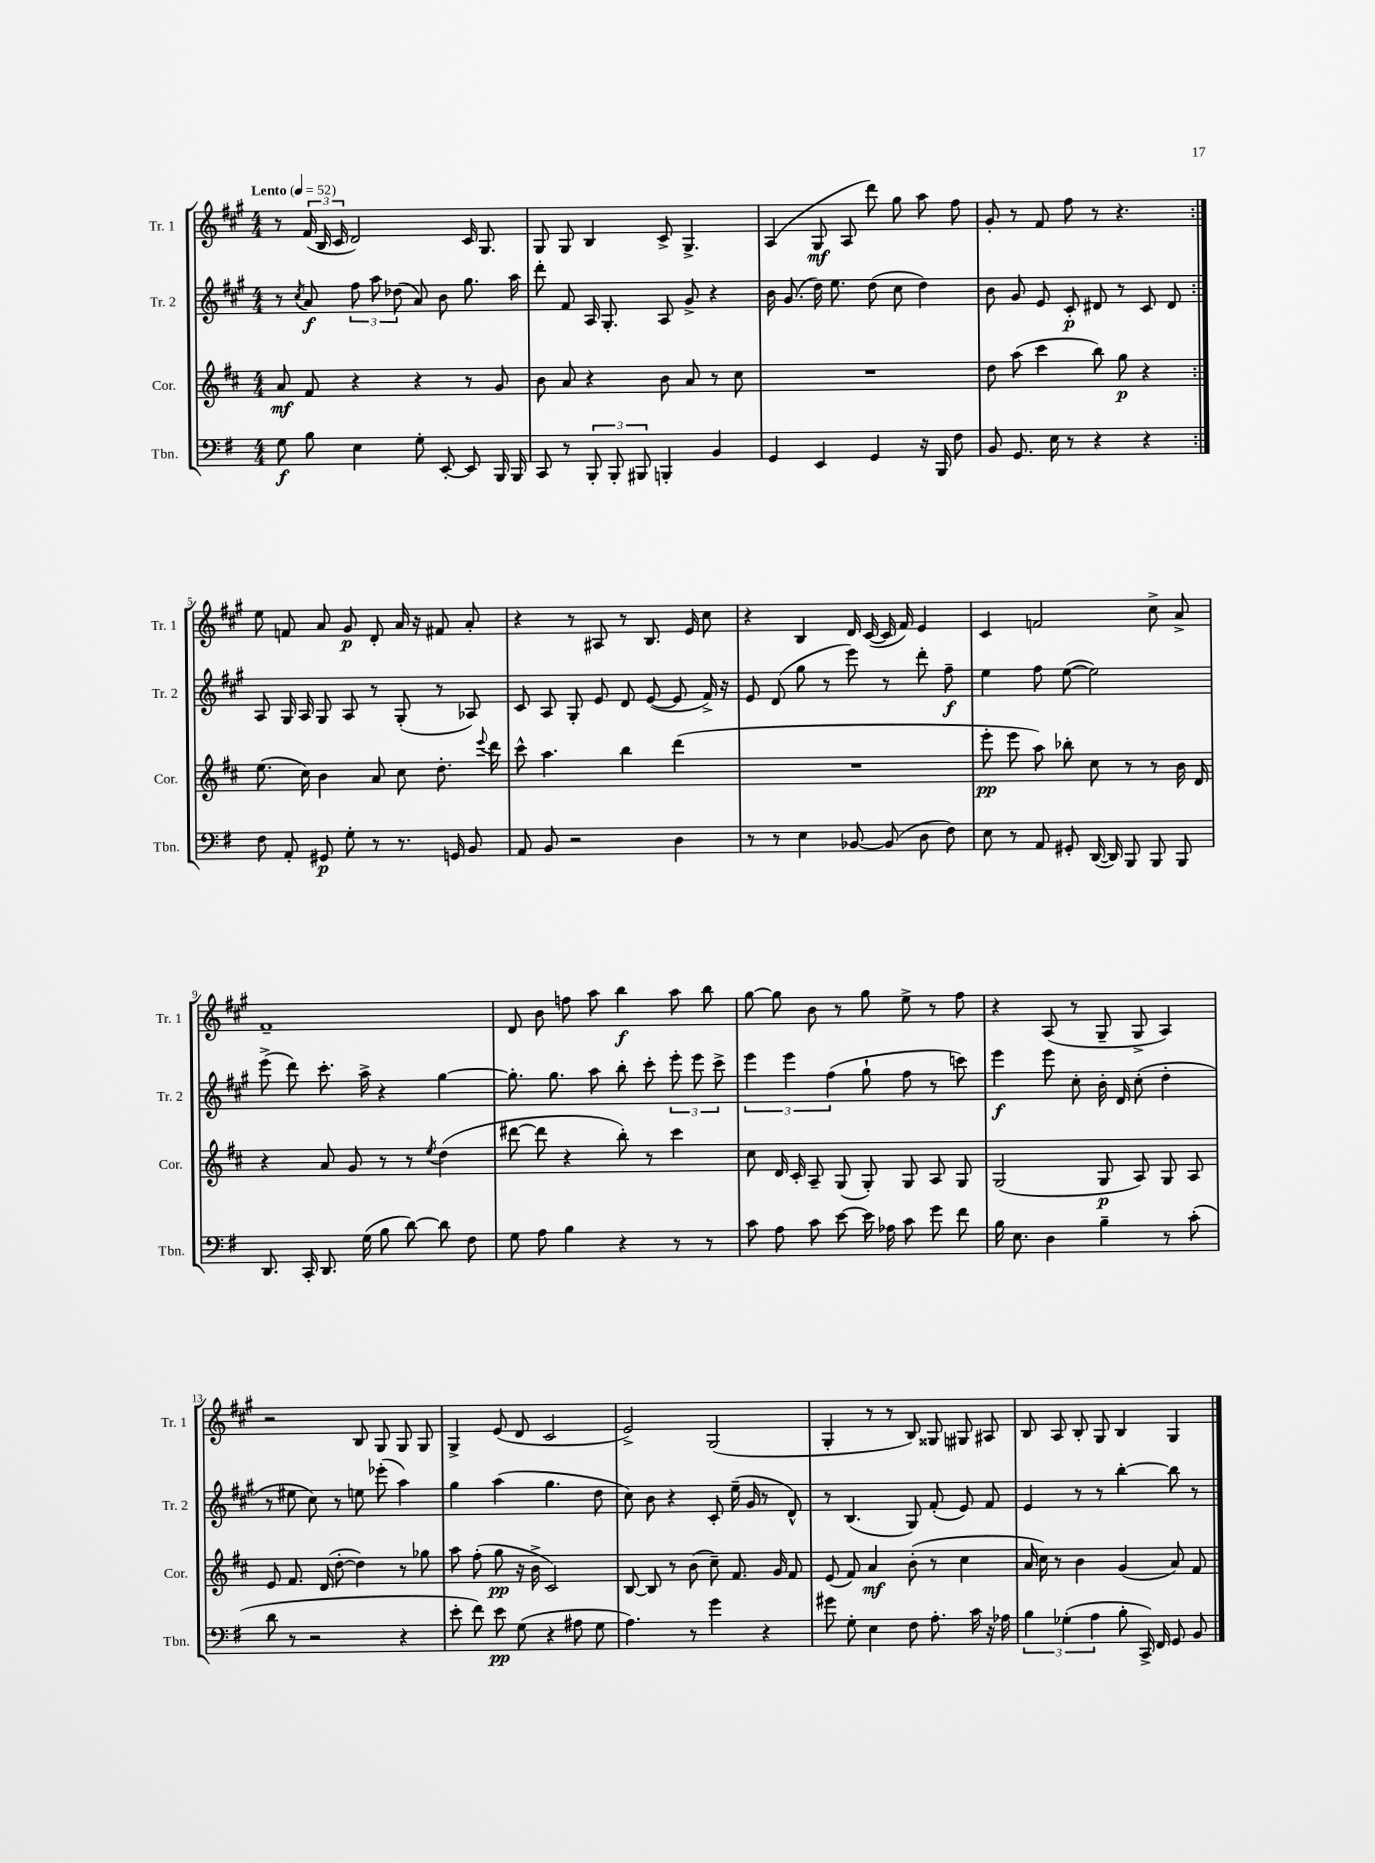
<<
\new StaffGroup <<
\new Staff = "s0" \with { instrumentName = "Tr. 1" shortInstrumentName = "Tr. 1" } {
    \clef treble \key a \major \numericTimeSignature \time 4/4 \tempo "Lento" 4 = 52
    \autoBeamOff \repeat volta 2 { r8 \tuplet 3/2 { fis'16( b16 cis'16 } d'2) cis'16 gis8. |
    gis8 gis8 b4 cis'8-> gis4.-> |
    a4( gis8\mf a8 d'''8) gis''8 a''8 fis''8 |
    gis'8-. r8 fis'8 fis''8 r8 r4. | }
    e''8 f'8 a'8 gis'8\p d'8-. a'16 r16 fis'8 a'8-. |
    r4 r8 ais8 r8 b8. e'16 cis''8 |
    r4 b4 d'16 cis'16~( cis'16 fis'16) e'4 |
    cis'4 f'2 cis''8-> a'8-> |
    fis'1-- |
    d'8 b'8 f''8 a''8 b''4\f a''8 b''8 |
    gis''8~ gis''8 b'8 r8 gis''8 e''8-> r8 fis''8 |
    r4 a8( r8 gis8-- gis8-> a4) |
    r2 b8 gis8 gis8 gis8 |
    gis4-> e'8( d'8 cis'2 |
    e'2->) gis2( |
    gis4-. r8 r8 b8) gisis8 gis8 ais8 |
    b8 a8 b8-. gis8 b4 gis4 \bar "|." |
}
\new Staff = "s1" \with { instrumentName = "Tr. 2" shortInstrumentName = "Tr. 2" } {
    \clef treble \key a \major \numericTimeSignature \time 4/4
    \autoBeamOff \repeat volta 2 { r8 \acciaccatura { cis''8 } a'8\f \tuplet 3/2 { fis''8 a''8 des''8( } a'8) b'8 gis''8. a''16 |
    d'''8-. fis'8 a16 gis8.-. a8 gis'8-> r4 |
    b'16 gis'8.( d''16) e''8. d''8( cis''8 d''4) |
    b'8 gis'8 e'8 cis'8-.\p dis'8 r8 cis'8 dis'8 | }
    a8 gis16 a16 gis8 a8 r8 gis8-.( r8 aes8) |
    cis'8 a8 gis8-. e'8 d'8 e'8~( e'8 fis'16->) r16 |
    e'8 d'8( gis''8 r8 e'''8) r8 d'''8-. fis''8--\f |
    e''4 fis''8 e''8~( e''2) |
    e'''8->( d'''8) cis'''8.-. a''16-> r4 gis''4~ |
    gis''8.-. gis''8. a''8 b''8-. cis'''8-. \tuplet 3/2 { e'''8-. e'''8 cis'''8-> } |
    \tuplet 3/2 { e'''4 e'''4 fis''4( } gis''8-! fis''8 r8 c'''8) |
    e'''4\f e'''8 cis''8-. b'16-. d'16 cis''8-.( d''4-. |
    r8 eis''8 cis''8) r8 e''8 ees'''8-.( a''4) |
    gis''4 a''4( gis''4. d''8 |
    cis''8) b'8 r4 cis'8-. e''16--( gis'16 r8 d'8-^) |
    r8 b4.( gis8) fis'8-.( e'8) fis'8 |
    e'4 r8 r8 b''4~-. b''8 r8 \bar "|." |
}
\new Staff = "s2" \with { instrumentName = "Cor." shortInstrumentName = "Cor." } {
    \clef treble \key d \major \numericTimeSignature \time 4/4
    \autoBeamOff \repeat volta 2 { a'8\mf fis'8 r4 r4 r8 g'8 |
    b'8 a'8 r4 b'8 a'8 r8 cis''8 |
    R1 |
    d''8 a''8( cis'''4 b''8) g''8\p r4 | }
    e''8.( cis''16) b'4 a'8 cis''8 d''8.-. \appoggiatura { e'''8 } d'''16 |
    cis'''8-^ a''4. b''4 d'''4( |
    R1 |
    e'''8-.\pp e'''8 a''8) bes''8-. cis''8 r8 r8 b'16 d'16 |
    r4 a'8 g'8 r8 r8 \acciaccatura { e''8 } d''4( |
    dis'''8~ dis'''8 r4 b''8-.) r8 cis'''4 |
    cis''8 d'16 cis'16-. a8-- g8( g8-.) g8 a8 g8 |
    g2( g8\p a8) g8 a8 |
    e'8 fis'8. d'16( d''8~-. d''4) r8 ges''8 |
    a''8 fis''8-.( g''8\pp r16 b'16-> cis'2) |
    b8~ b8 r8 b'8( cis''8--) fis'8. g'16 fis'8 |
    e'8( fis'8) a'4\mf b'8-.( r8 cis''4 |
    a'16 cis''16) r8 b'4 g'4( a'8) fis'8 \bar "|." |
}
\new Staff = "s3" \with { instrumentName = "Tbn." shortInstrumentName = "Tbn." } {
    \clef bass \key g \major \numericTimeSignature \time 4/4
    \autoBeamOff \repeat volta 2 { g8\f b8 e4 g8-. e,8~-. e,8 b,,16 b,,16 |
    c,8 r8 \tuplet 3/2 { b,,8-. b,,8-. bis,,8 } b,,4-. b,4 |
    g,4 e,4 g,4 r16 b,,16 fis8 |
    b,8 g,8. e16 r8 r4 r4 | }
    fis8 a,8-. gis,8\p g8-. r8 r8. g,16 b,8 |
    a,8 b,8 r2 d4 |
    r8 r8 e4 bes,8~ bes,8( d8 fis8) |
    e8 r8 a,8 gis,8-. d,16~( d,16) b,,8 b,,8 b,,8 |
    d,8. c,16-. d,8. g16( b8 d'8~) d'8 fis8 |
    g8 a8 b4 r4 r8 r8 |
    c'8 a8 c'8 e'8~ e'16 aes16 c'8 g'8 fis'8 |
    b16 e8. d4 b4-- r8 c'8-.( |
    d'8 r8 r2 r4 |
    e'8-. fis'8) e'8\pp g8( r4 ais8 g8 |
    a4.) r8 g'4 r4 |
    gis'8 g8-. e4 fis8 a8.-. c'16 r16 aes16 |
    \tuplet 3/2 { b4 ges4-.( a4 } b8-. c,16->) fis,16 g,8 b,8 \bar "|." |
}
>>
>>
